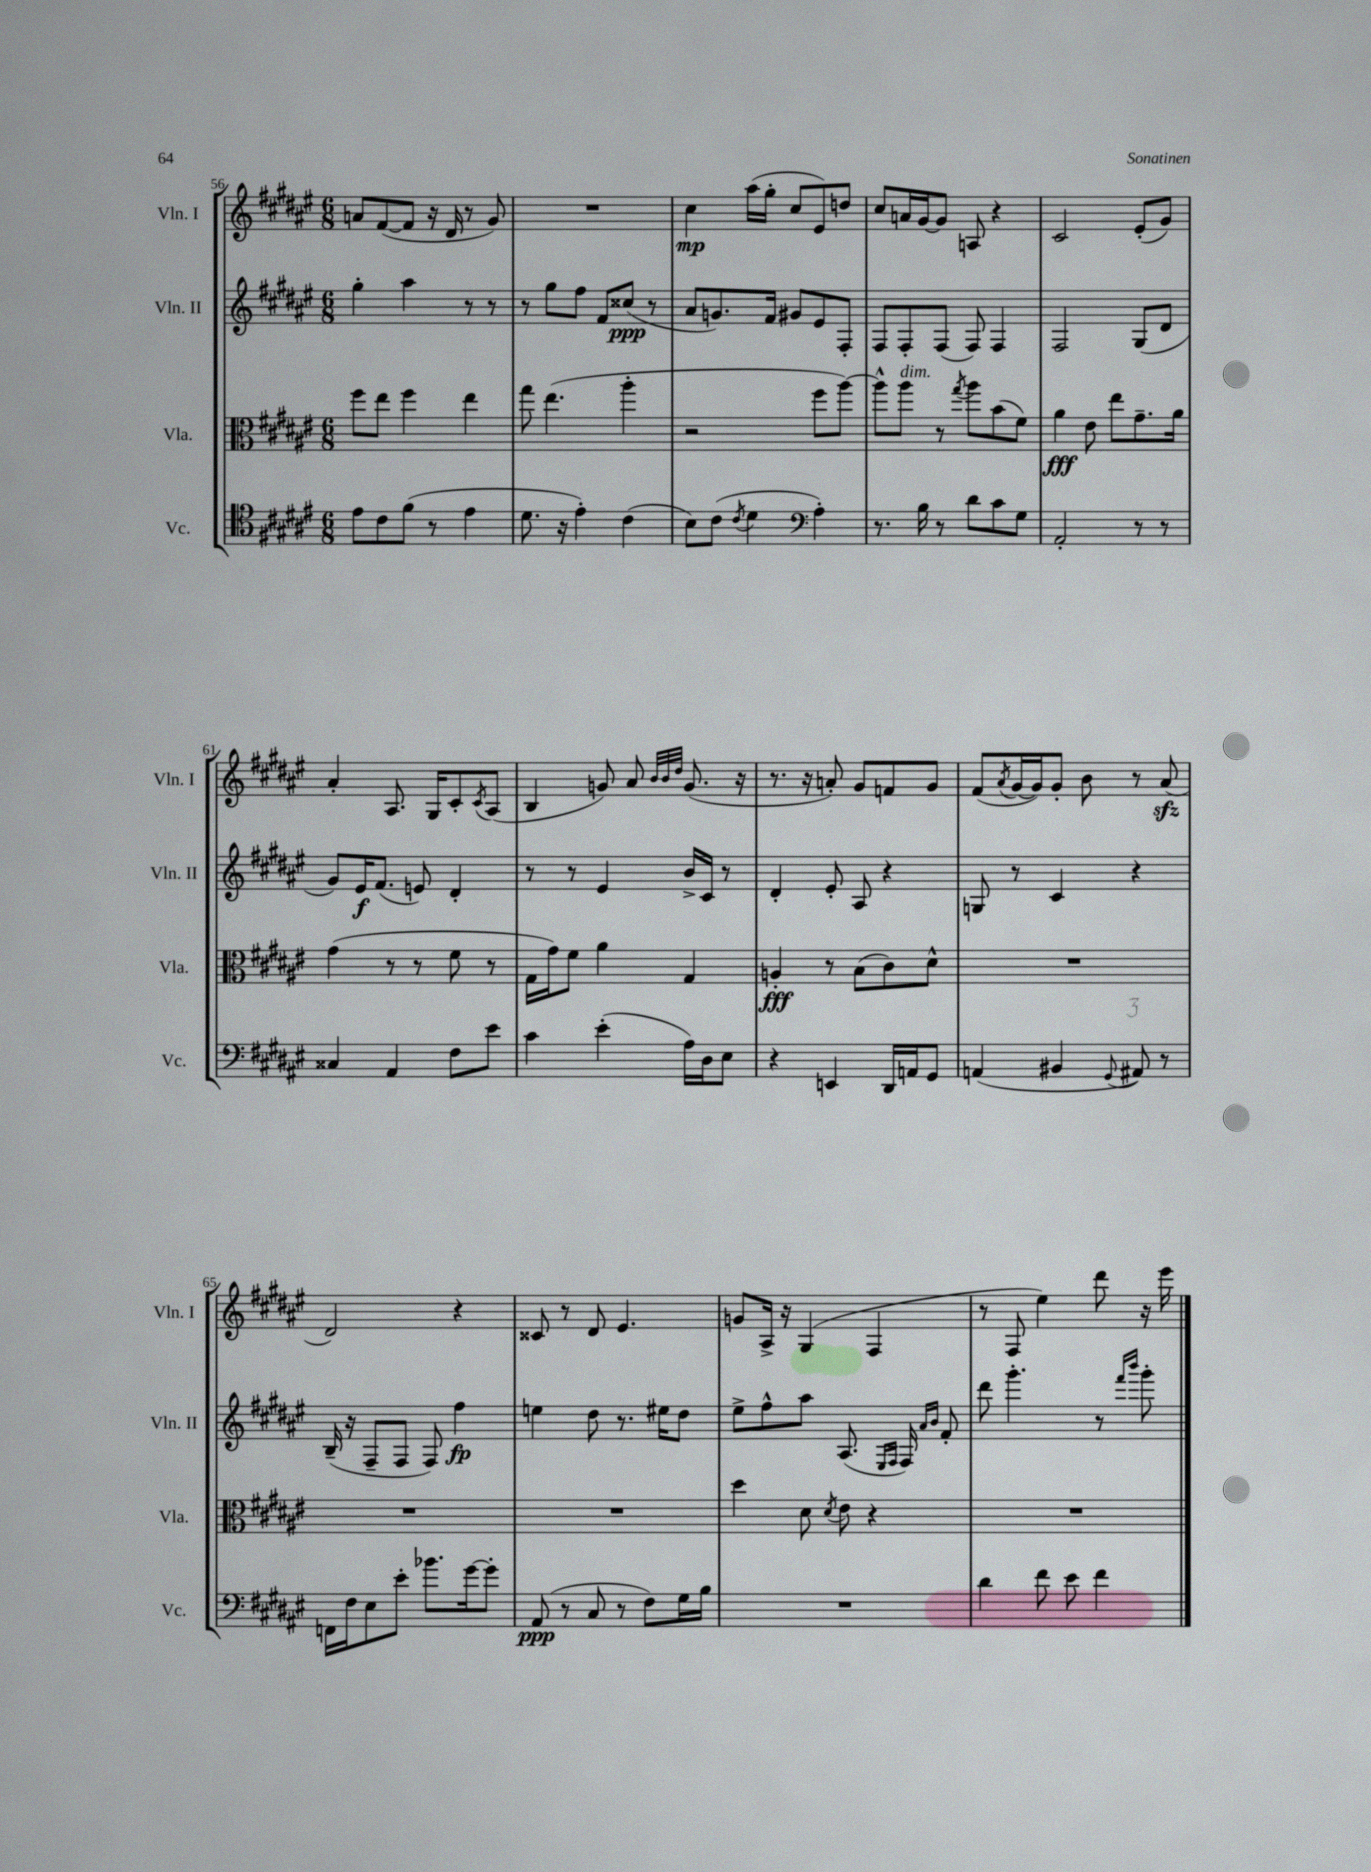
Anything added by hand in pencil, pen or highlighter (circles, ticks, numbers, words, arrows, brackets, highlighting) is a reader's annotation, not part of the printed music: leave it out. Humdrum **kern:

**kern	**kern	**kern	**kern
*staff4	*staff3	*staff2	*staff1
*clefC4	*clefC3	*clefG2	*clefG2
*k[f#c#g#d#a#e#]	*k[f#c#g#d#a#e#]	*k[f#c#g#d#a#e#]	*k[f#c#g#d#a#e#]
*M6/8	*M6/8	*M6/8	*M6/8
8e#	8ff#	4gg#'	8a
8c#	8ee#	.	([8f#
(8f#	4ff#	4aa#	8f#]
8r	.	.	16r
.	.	.	16d#
4e#	4ee#	8r	8r
.	.	8r	8g#)
=	=	=	=
8.d#	8gg#	8r	2.r
.	(4.ee#	8gg#	.
16r	.	.	.
4e#')	.	8ff#	.
.	.	8f#	.
(4c#	4aa#'	(8cc##	.
.	.	8r	.
=	=	=	=
8B)	2r	8a#	4cc#
(8c#	.	8.g)	.
8qc#	.	.	.
4d#	.	.	(16aa#
.	.	16f#	16gg#'
.	.	8g#	8cc#
*clefF4	*	*	*
4A#')	8ff#	8e#	8e#)
.	[8aa#)	8F#'	8dd
=	=	=	=
8.r	8aa#^^]	8F#	8cc#
.	8aa#	8F#'	16a
16B	.	.	[16g#
8r	8r	(8F#	8g#]
.	8qgg#	.	.
8d#	8aa#	8F#)	8A
8c#	(8b	4F#	4r
8G#	8f#)	.	.
=	=	=	=
2AA#'	4a#	2F#	2c#
.	8e#	.	.
.	8ee#	.	.
8r	8.g#~	(8G#	(8e#'
8r	.	8d#	8g#)
.	16a#	.	.
=	=	=	=
4C##	(4g#	8g#)	4a#'
.	.	16e#	.
.	.	(8.f#	.
4AA#	8r	.	8.A#
.	8r	8e)	.
.	.	.	16G#
8F#	8f#	4d#'	8c#'
.	.	.	8qc#
8e#	8r	.	(8A#
=	=	=	=
4c#	16G#	8r	4B
.	16g#)	.	.
.	8f#	8r	.
(4e#'	4a#	4e#	8g)
.	.	.	8a#
.	.	.	32qqb
.	.	.	32qqb
.	.	.	32qqdd#
16A#)	4G#	16b^	(8.g
16D#	.	16c#	.
8E#	.	8r	.
.	.	.	16r
=	=	=	=
4r	4A'	4d#'	8.r
.	.	.	16r
4EE	8r	8e#'	8a')
.	(8B	8A#	8g#
16DD#	8c#)	4r	8f
16AA	.	.	.
8GG#	8d#^^	.	8g#
=	=	=	=
(4AA	2.r	8G	(8f#
.	.	.	8qa#
.	.	8r	[16g#
.	.	.	16g#])
4BB#	.	4c#	8g#'
.	.	.	8b
8qqGG#	.	.	.
8AA#)	.	4r	8r
8r	.	.	(8a#
=	=	=	=
16FF	2.r	(16B~	2d#)
16F#	.	16r	.
8E#	.	8F#~	.
8e#'	.	8F#	.
8.b-	.	8F#)	.
.	.	4ff#	4r
[16g#	.	.	.
8g#']	.	.	.
=	=	=	=
(8AA#	2.r	4ee	8c##
8r	.	.	8r
8C#	.	8dd#	8d#
8r	.	8.r	4.e#
8F#)	.	.	.
.	.	16ee#	.
16G#	.	8dd#	.
16B	.	.	.
=	=	=	=
2.r	4dd#	8ee#^	8g
.	.	8ff#^^	16A#^
.	.	.	16r
.	8d#	8aa#	(4G#
.	8qd#	.	.
.	8e#	(8.A#	.
.	4r	.	4F#
.	.	16qqE#	.
.	.	16qqF#	.
.	.	16F#)	.
.	.	16qqa#	.
.	.	16qqb	.
.	.	8f#'	.
=	=	=	=
4d#	2.r	8ddd#	8r
.	.	4.ggg#'	8F#
8f#	.	.	4ee#)
8e#	.	.	.
4f#	.	8r	8ddd#
.	.	16qqfff#	.
.	.	16qqbbb	.
.	.	8ggg#'	16r
.	.	.	16eee#
==	==	==	==
*-	*-	*-	*-
